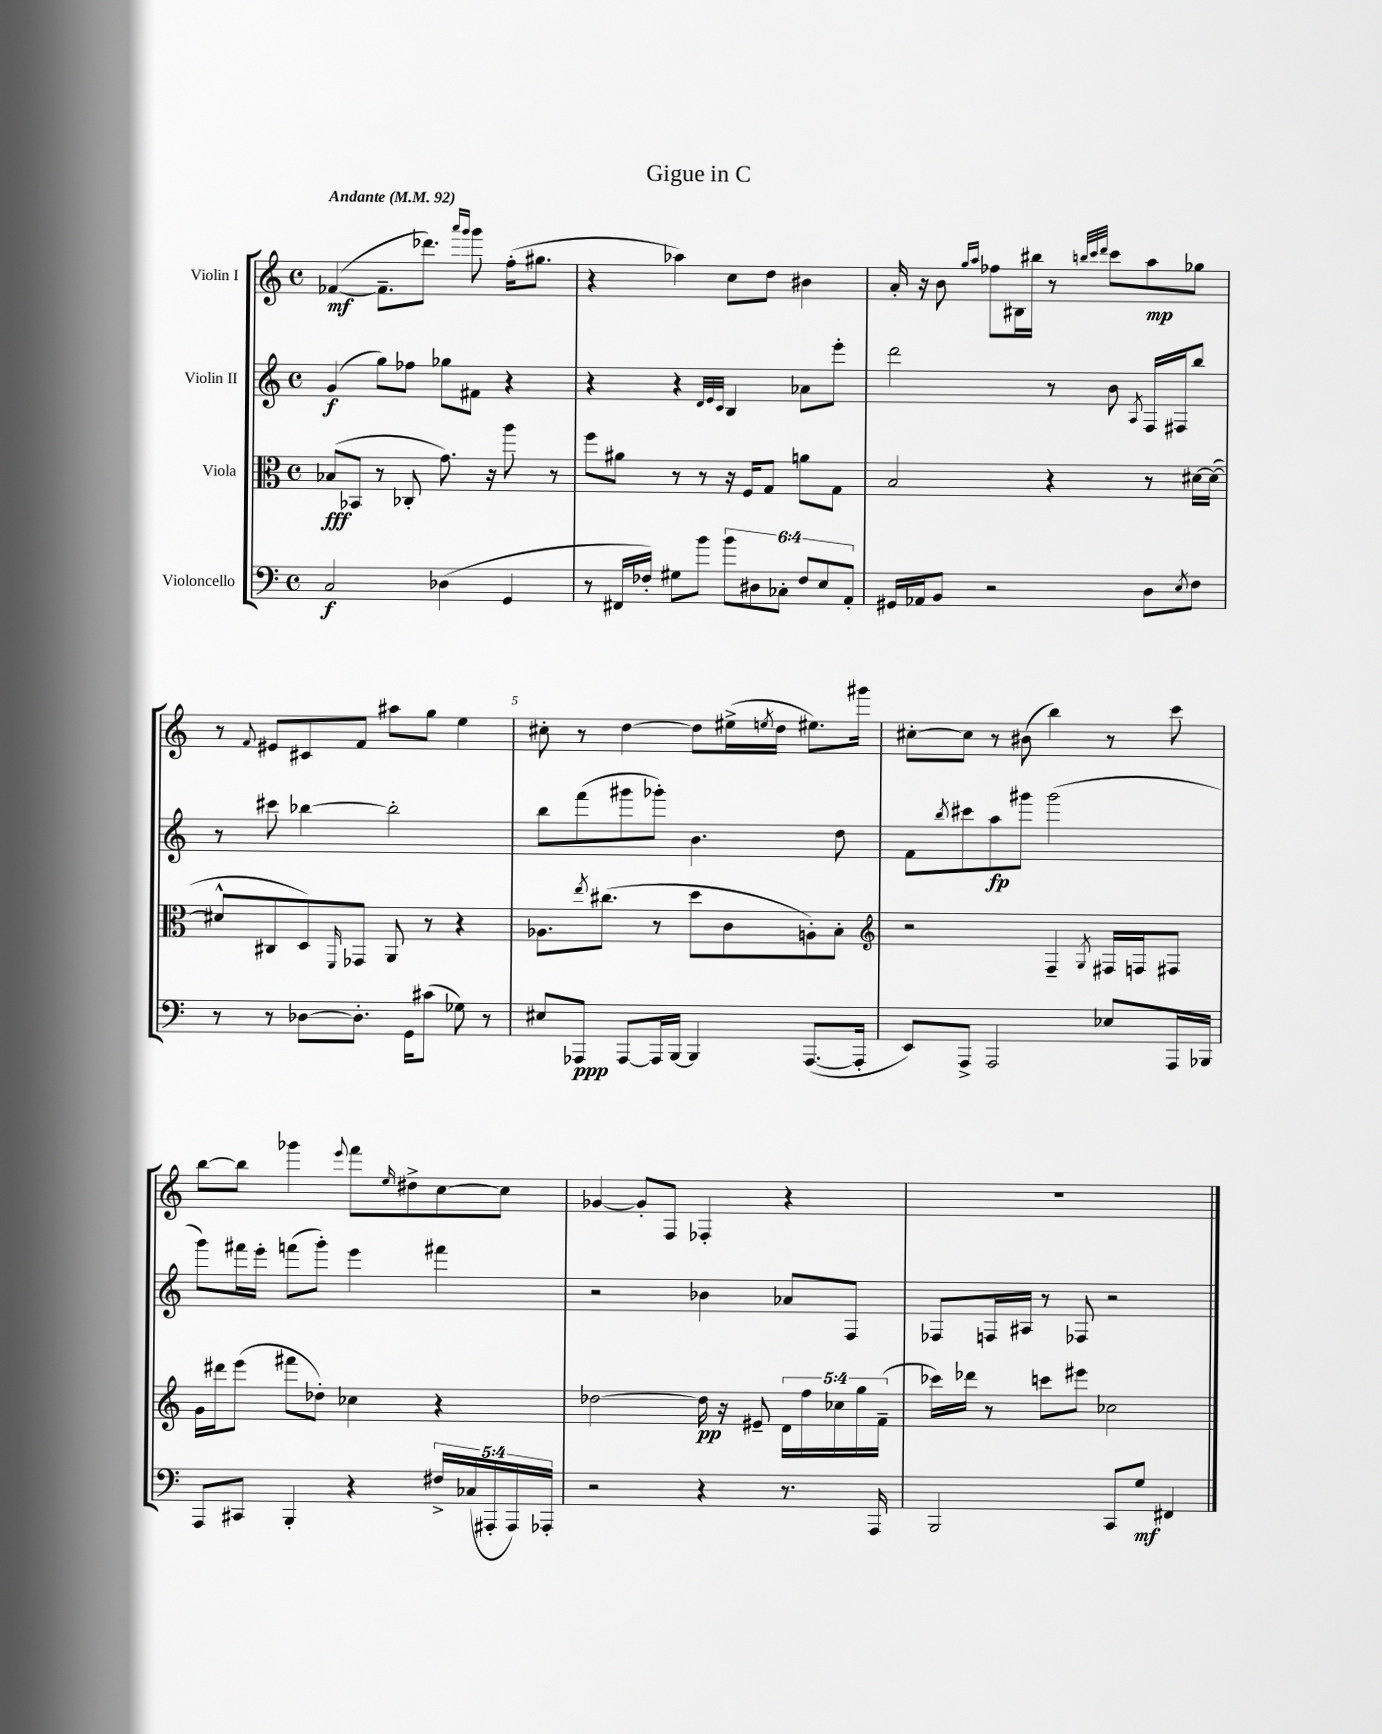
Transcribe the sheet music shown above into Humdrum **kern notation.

**kern	**kern	**kern	**kern
*staff4	*staff3	*staff2	*staff1
*clefF4	*clefC3	*clefG2	*clefG2
*k[]	*k[]	*k[]	*k[]
*M4/4	*M4/4	*M4/4	*M4/4
*met(c)	*met(c)	*met(c)	*met(c)
*MM92	*MM92	*MM92	*MM92
2C	(8B-	(4g	([4f-
.	8BB-	.	.
.	8r	8gg)	8.f-~]
.	8C-'	8ff-	.
.	.	.	8.ddd-)
(4D-	8.g)	8gg-	.
.	.	.	16qqaaa
.	.	.	16qqggg
.	.	8f#	8ggg
.	16r	.	.
4GG	8aa	4r	(16ff'
.	.	.	8.gg#
.	8r	.	.
=	=	=	=
8r	8ff	4r	4r
16FF#	8a#	.	.
16F-')	.	.	.
8G#	8r	4r	4aa-)
8b	8r	.	.
.	.	32qqd	.
.	.	32qqe	.
.	.	32qqc	.
12b	16r	4B	8cc
.	16F	.	.
12D#	.	.	.
.	8G	.	8dd
12C-'	.	.	.
12F-	8a	8a-	4b#
12E	.	.	.
.	8G	8eee'	.
12AA'	.	.	.
=	=	=	=
16GG#	2B	2ddd	16a'
16AA-	.	.	16r
8BB	.	.	8b
.	.	.	16qqgg
.	.	.	16qqaa
2r	.	.	8ff-
.	.	.	16B#
.	.	.	16bb#
.	4r	8r	8r
.	.	.	32qqbb
.	.	.	32qqccc
.	.	.	32qqddd
.	.	8b	8ccc
.	.	8qA	.
8D	8r	16F	8aa
.	.	16F#	.
8qE	.	.	.
8F	[16d#	8bb	8gg-
.	(16d#_	.	.
=	=	=	=
8r	8d#^^]	8r	8r
.	.	.	8qqf
8r	8C#	8ccc#	8e#
[8D-	8D)	[4bb-	8c#
.	16qqFF	.	.
8.D-']	8GG-	.	8f
.	8AA	2bb-']	8aa#
16GG	.	.	.
(8c#	8r	.	8gg
8G-)	4r	.	4ee
8r	.	.	.
=	=	=	=
8E#	8.A-	8bb	8cc#'
8AAA-	.	(8fff	8r
.	8qee	.	.
.	(8.cc#	.	.
[8AAA-	.	8ggg#	[4dd
16AAA-]	8r	8ggg-')	.
[16BBB	.	.	.
4BBB]	8dd	4.b	8dd]
.	8c	.	(16ee#^
.	.	.	8qee
.	.	.	16dd
([8.AAA-	8A')	.	8.ee#)
.	8B'	8dd	.
16AAA-']	.	.	16ggg#
=	=	=	=
*	*clefG2	*	*
8EE)	2r	8f	[8cc#'
.	.	8qbb	.
8AAA^	.	8ccc#	8cc#]
2AAA	.	8aa	8r
.	.	8ggg#	(8b#
.	4F~	(2ggg#	4bb)
.	8qG	.	.
8E-	16F#	.	8r
.	16F	.	.
16AAA	8F#	.	8ccc
16BBB-	.	.	.
=	=	=	=
8AAA	16g	8ggg)	[8bb
.	16ddd#	.	.
8CC#	(8eee	16fff#	8bb]
.	.	16eee'	.
4BBB'	8fff#	(8fff	4ggg-
.	8dd-')	8ggg')	.
.	.	.	8qqeee
4r	4cc-	4eee	8fff
.	.	.	16qqee
.	.	.	8dd#^
20F#^	4r	4fff#	[8cc
(20C-	.	.	.
20AAA#'	.	.	.
.	.	.	8cc]
20AAA#)	.	.	.
20AAA-'	.	.	.
=	=	=	=
2r	[2dd-	2r	[4g-
.	.	.	8g-']
.	.	.	8F
4r	16dd-]	4b-	4F-'
.	16r	.	.
.	8e#~	.	.
8.r	20d	8a-	4r
.	20ff	.	.
.	20cc-	.	.
.	.	8F	.
.	20gg	.	.
16AAA	.	.	.
.	(20f~	.	.
=	=	=	=
2BBB	16ccc-)	8F-	1r
.	16ddd-	.	.
.	8r	16F	.
.	.	16A#	.
.	8ccc	8r	.
.	8eee#	8F-	.
8CC	2cc-	2r	.
8G	.	.	.
4FF#	.	.	.
==	==	==	==
*-	*-	*-	*-
